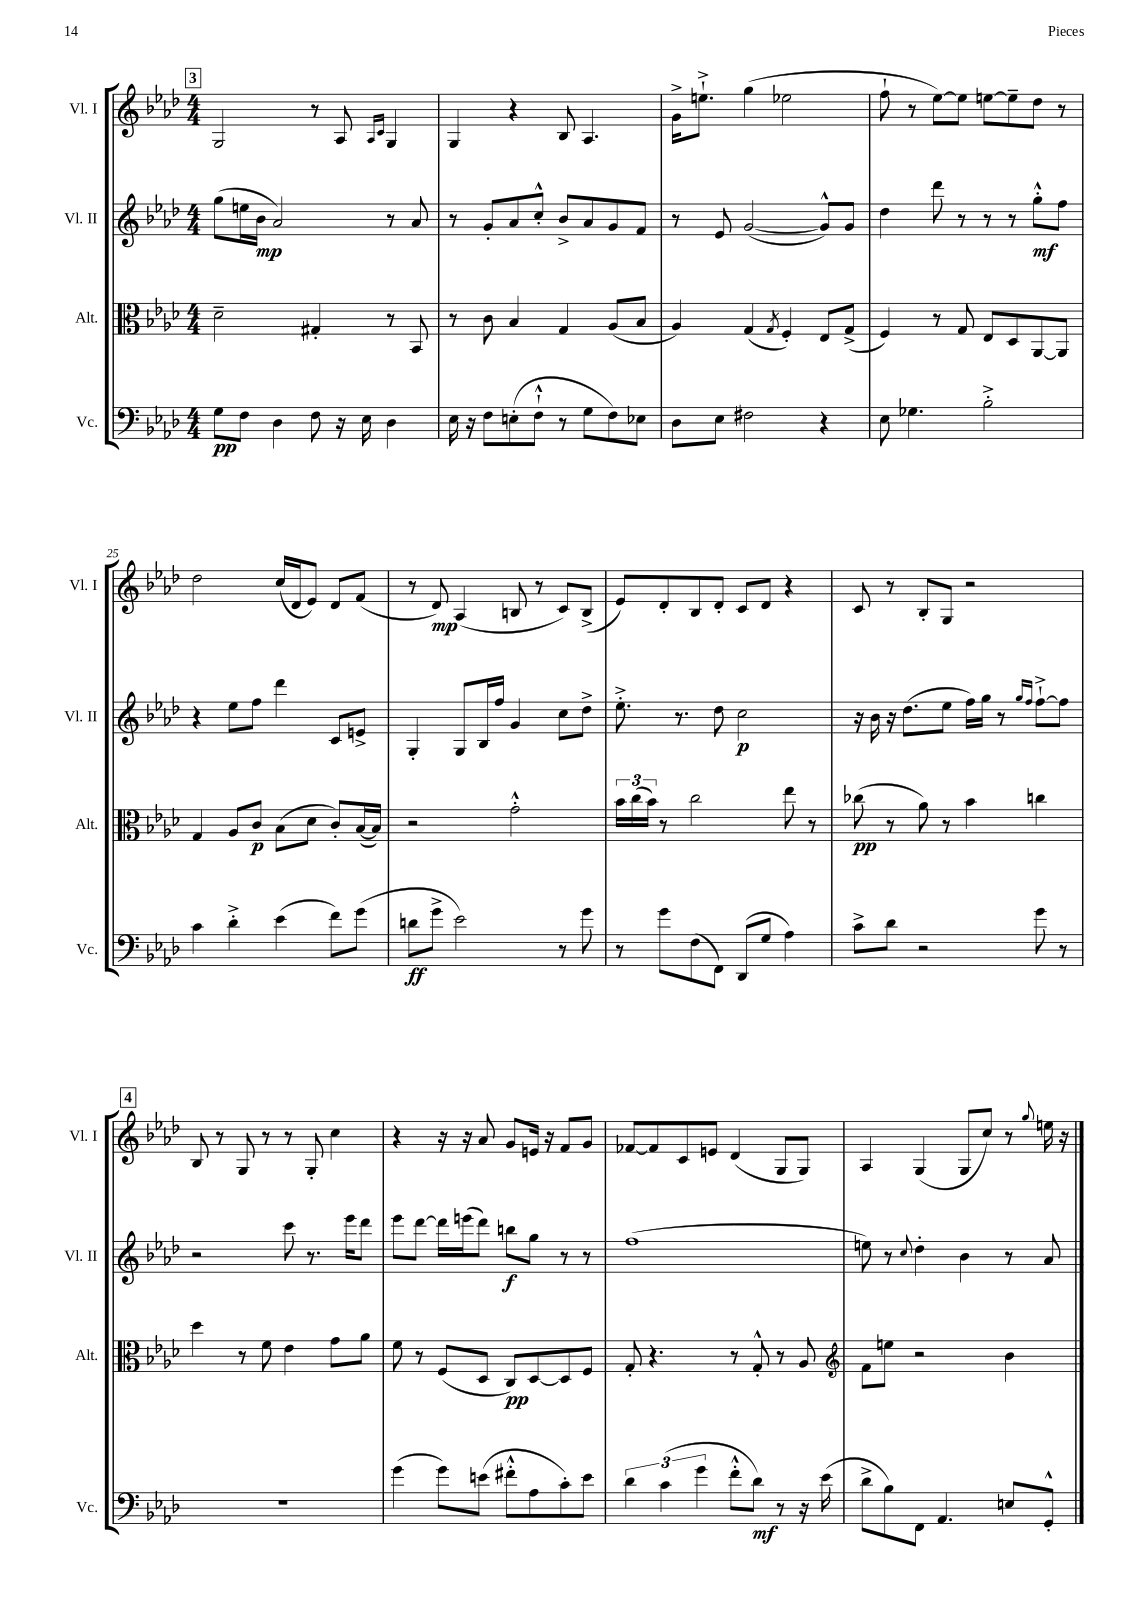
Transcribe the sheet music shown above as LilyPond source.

<<
\new StaffGroup <<
\new Staff = "s0" \with { instrumentName = "Vl. I" shortInstrumentName = "Vl. I" } {
    \clef treble \key aes \major \numericTimeSignature \time 4/4
    \mark \markup { \box "3" } g2 r8 aes8 \grace { aes16 c'16 } g4 |
    g4 r4 bes8 aes4. |
    g'16-> e''8.-!-> g''4( ees''2 |
    f''8-! r8 ees''8~) ees''8 e''8~ e''8-- des''8 r8 |
    des''2 c''16( des'16 ees'8) des'8 f'8( |
    r8 des'8\mp) aes4( b8 r8 c'8) b8->( |
    ees'8) des'8-. bes8 des'8-. c'8 des'8 r4 |
    c'8 r8 bes8-. g8 r2 |
    \mark \markup { \box "4" } bes8 r8 g8 r8 r8 g8-. c''4 |
    r4 r16 r16 aes'8 g'8 e'16 r16 f'8 g'8 |
    fes'8~ fes'8 c'8 e'8 des'4( g8 g8) |
    aes4 g4( g8 c''8) r8 \appoggiatura { g''8 } e''16 r16 \bar "|." |
}
\new Staff = "s1" \with { instrumentName = "Vl. II" shortInstrumentName = "Vl. II" } {
    \clef treble \key aes \major \numericTimeSignature \time 4/4
    \mark \markup { \box "3" } g''8( e''16 bes'16\mp aes'2) r8 aes'8 |
    r8 g'8-. aes'8 c''8-.-^ bes'8-> aes'8 g'8 f'8 |
    r8 ees'8 g'2~( g'8-^) g'8 |
    des''4 des'''8 r8 r8 r8 g''8-.-^\mf f''8 |
    r4 ees''8 f''8 des'''4 c'8 e'8-> |
    g4-. g8 bes16 f''16 g'4 c''8 des''8-> |
    ees''8.-.-> r8. des''8 c''2\p |
    r16 bes'16 r16 des''8.( ees''8 f''16) g''16 r8 \grace { g''16 f''16 } f''8~-!-> f''8 |
    \mark \markup { \box "4" } r2 c'''8 r8. ees'''16 des'''8 |
    ees'''8 des'''8~ des'''16 e'''16( des'''8) b''8\f g''8 r8 r8 |
    f''1( |
    e''8) r8 \appoggiatura { c''8 } des''4-. bes'4 r8 aes'8 \bar "|." |
}
\new Staff = "s2" \with { instrumentName = "Alt." shortInstrumentName = "Alt." } {
    \clef alto \key aes \major \numericTimeSignature \time 4/4
    \mark \markup { \box "3" } des'2-- gis4-. r8 bes,8 |
    r8 c'8 bes4 g4 aes8( bes8 |
    aes4) g4( \acciaccatura { g8 } f4-.) ees8 g8->( |
    f4) r8 g8 ees8 des8 aes,8~ aes,8 |
    g4 aes8 c'8\p bes8( des'8 c'8-.) bes16~( bes16) |
    r2 g'2-.-^ |
    \tuplet 3/2 { bes'16 c''16( bes'16) } r8 c''2 ees''8 r8 |
    ces''8\pp( r8 aes'8) r8 bes'4 c''4 |
    \mark \markup { \box "4" } des''4 r8 f'8 ees'4 g'8 aes'8 |
    f'8 r8 f8( des8 c8\pp) des8~ des8 f8 |
    g8-. r4. r8 g8-.-^ r8 aes8 |
    \clef treble f'8 e''8 r2 bes'4 \bar "|." |
}
\new Staff = "s3" \with { instrumentName = "Vc." shortInstrumentName = "Vc." } {
    \clef bass \key aes \major \numericTimeSignature \time 4/4
    \mark \markup { \box "3" } g8\pp f8 des4 f8 r16 ees16 des4 |
    ees16 r16 f8 e8-.( f8-!-^ r8 g8 f8) ees8 |
    des8 ees8 fis2 r4 |
    ees8 ges4. bes2-.-> |
    c'4 des'4-.-> ees'4( f'8) g'8( |
    d'8\ff g'8-> ees'2) r8 g'8 |
    r8 g'8 f8( f,8) des,8( g8 aes4) |
    c'8-> des'8 r2 g'8 r8 |
    \mark \markup { \box "4" } R1 |
    g'4( g'8) e'8( fis'8-.-^ aes8 c'8-.) e'8 |
    \tuplet 3/2 { des'4 c'4( g'4 } f'8-.-^ des'8\mf) r8 r16 ees'16( |
    des'8-> bes8) f,8 aes,4. e8 g,8-.-^ \bar "|." |
}
>>
>>
\layout { \context { \Score currentBarNumber = #21 } }
